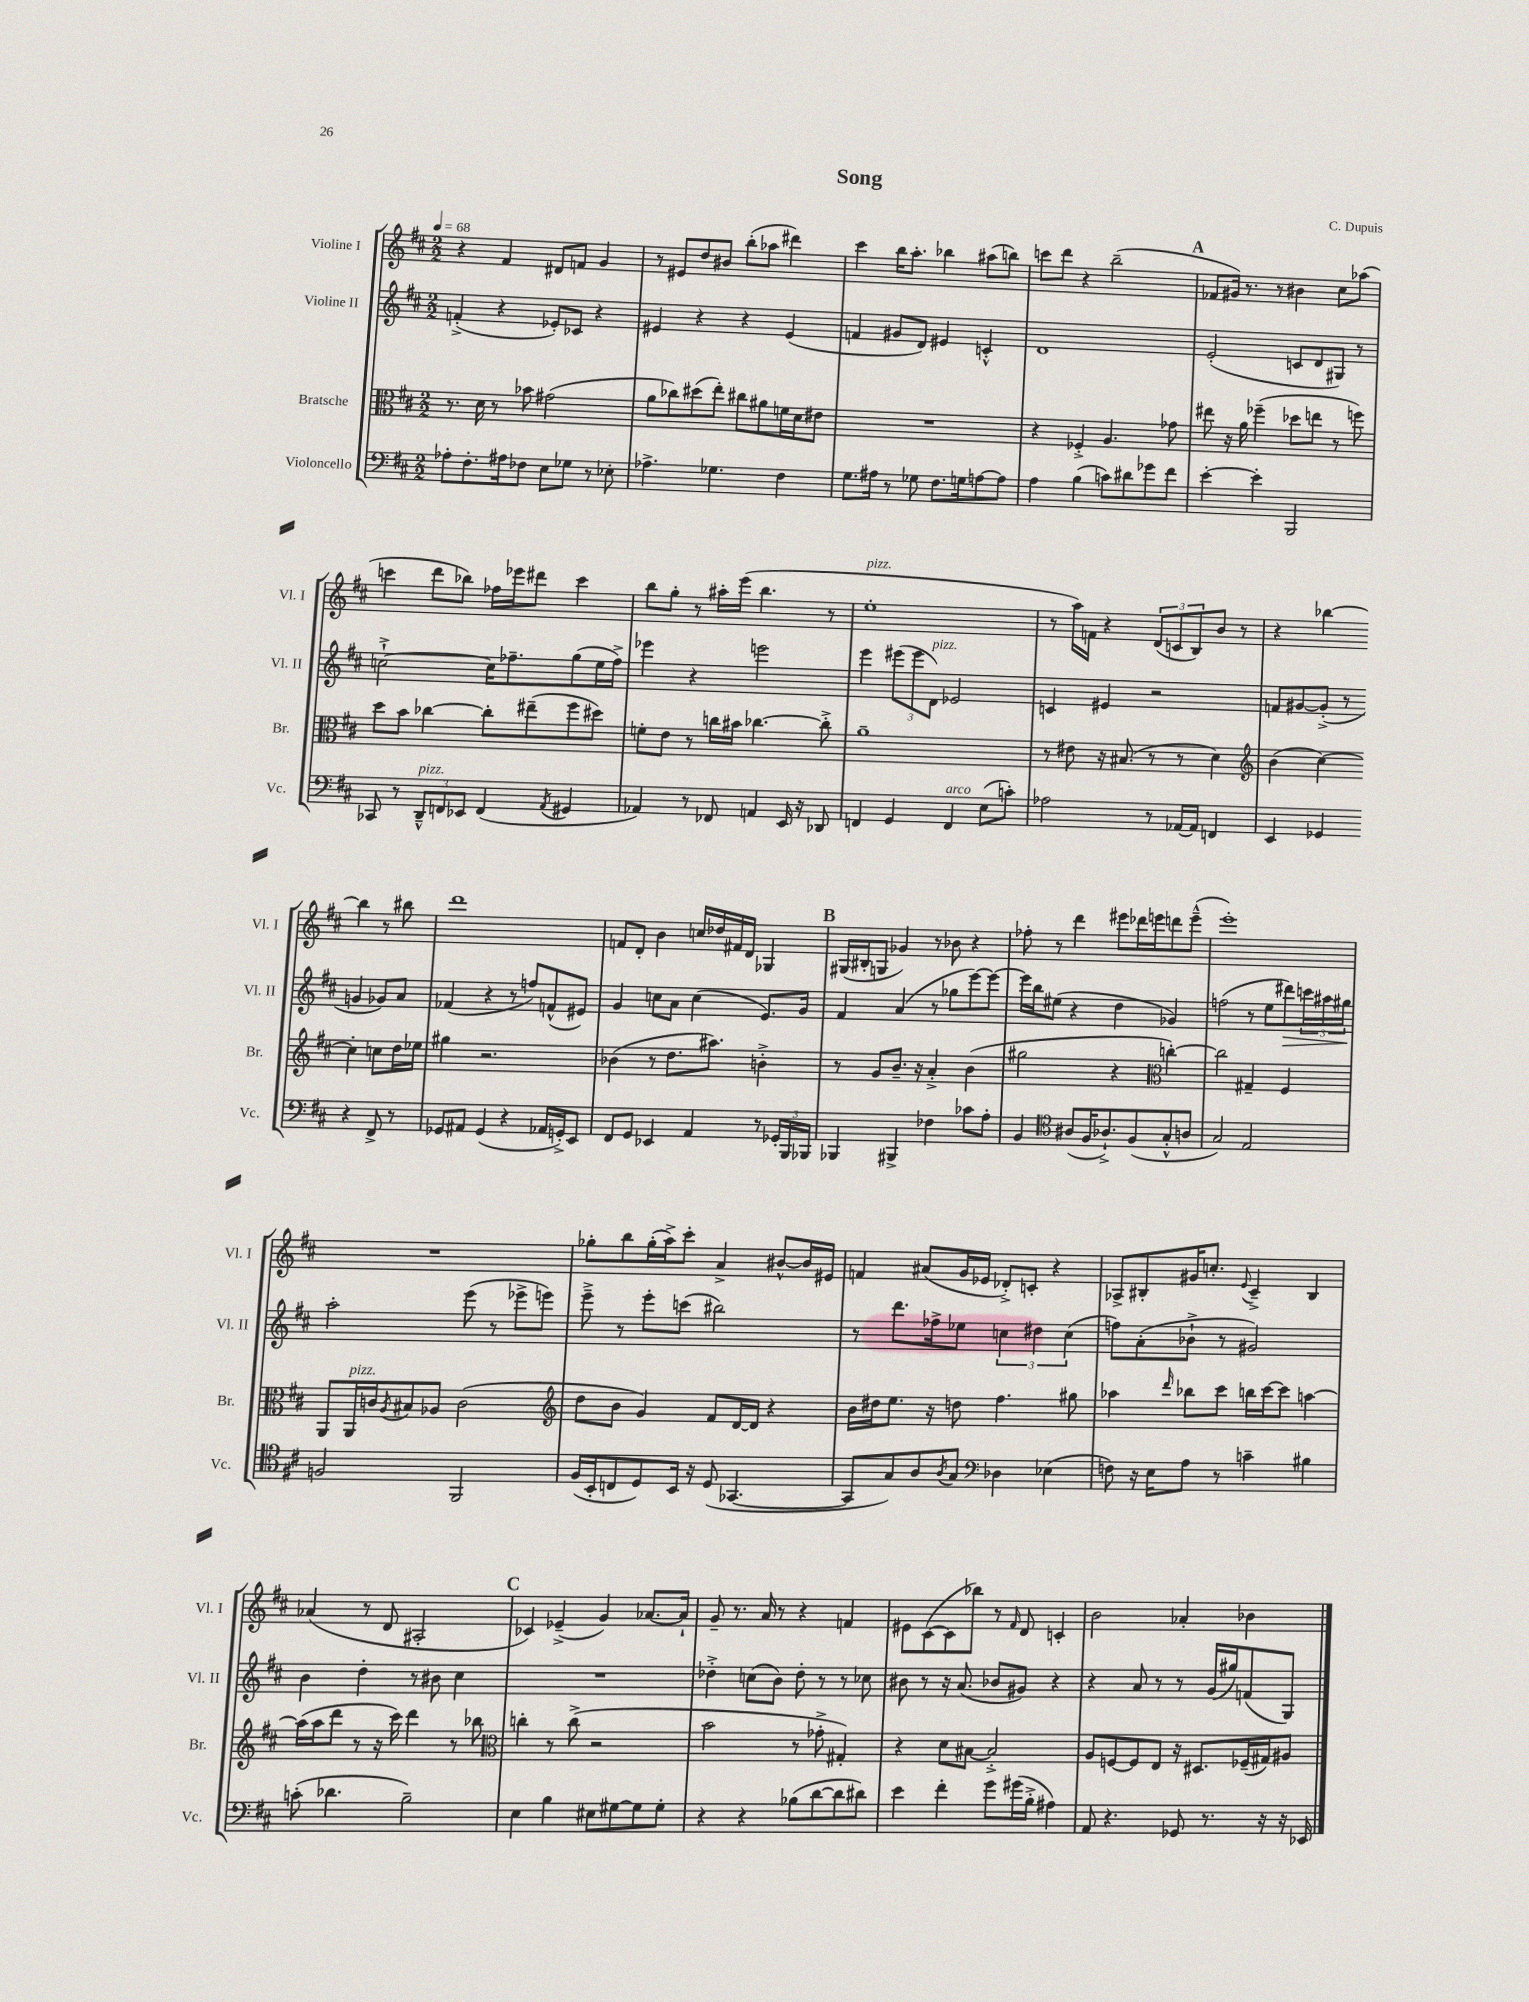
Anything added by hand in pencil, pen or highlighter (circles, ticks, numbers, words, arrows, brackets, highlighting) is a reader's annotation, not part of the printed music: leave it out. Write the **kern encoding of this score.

**kern	**kern	**kern	**dynam	**kern
*part4	*part3	*part2	*part2	*part1
*staff4	*staff3	*staff2	*staff2	*staff1
*I"Violoncello	*I"Bratsche	*I"Violine II	*	*I"Violine I
*I'Vc.	*I'Br.	*I'Vl. II	*	*I'Vl. I
*clefF4	*clefC3	*clefG2	*	*clefG2
*k[f#c#]	*k[f#c#]	*k[f#c#]	*	*k[f#c#]
*M2/2	*M2/2	*M2/2	*	*M2/2
*MM68	*MM68	*MM68	*	*MM68
=1	=1	=1	=1	=1
8A-X'\L	8.r	(4fn'^/	.	4r
8.F#'\	.	.	.	.
.	16d\	.	.	.
.	8r	4r	.	4f#/
16A#X\k	.	.	.	.
8F-X\J	8b-X\	.	.	.
8E\L	(2g#X\	8e-X'/L)	.	8d#X/L
8G-X\J	.	8c-X/J	.	8fn/J
8r	.	4r	.	4g/
8E-X'\	.	.	.	.
=2	=2	=2	=2	=2
4.A-X^\	8a\L	4e#X/	.	8r
.	8cc-X\)	.	.	8e#X/L
.	(8dd#X\	4r	.	8dd/
4.G-X\	8ee'\J)	.	.	8b#X/J
.	8cc#X\L	4r	.	(8bb'\L
.	8a#X\	.	.	8aa-X\J
4F#\	16fn\L	(4e#/	.	4ddd#X\)
.	16d\J	.	.	.
.	8e#X\J	.	.	.
=3	=3	=3	=3	=3
8.G\L	1r	4fn/	.	4ccc#\
16A#X\Jk	.	.	.	.
8r	.	8g#X/L	.	16bb\KL
.	.	.	.	8.aa'\J
8G-X\	.	8d/J)	.	.
8.F#\L	.	4e#X/	.	4bb-X\
16Gn\k	.	.	.	.
[8An\	.	4cn'^^/	.	(8aa#X\L
8A\J]	.	.	.	8bbn\J)
=4	=4	=4	=4	=4
4A\	4r	1d	.	8cccn\L
.	.	.	.	8ddd\J
(4B\	4F-X'^/	.	.	4r
8cn\L)	4.A/	.	.	(2bb~\
8d#X\	.	.	.	.
8g-X\	.	.	.	.
8f#\J	8g-X\	.	.	.
!!LO:REH:place=s1:t=A
=5	=5	=5	=5	=5
[4e'\	8ee#X\	(2e'/	.	8f-X/L
.	16r	.	.	16g#X/Jk)
.	16a\	.	.	8.r
4e'\]	(4ff-X~\	.	.	.
.	.	.	.	8r
2BBB/	8dd-X\L	8cn/L	.	4b#X\
.	8een\J	8d/	.	.
.	8r	8G#X/J)	.	8cc#\L
.	8ffn\)	8r	.	(8aa-X\J
!!LO:LB:g=z
=6	=6	=6	=6	=6
8CC-X/	8dd\L	[2ccn`^\	.	4cccn\
8r	8b\J	.	.	.
!LO:TX:a:i:t=pizz.	!	!	!	!
12DD~^^/L	[4cc-X\	.	.	8ddd\L
12FFn/	.	.	.	.
.	.	.	.	8bb-X\J)
12EE-X/J	.	.	.	.
(4FF/	8cc-'\L]	16cc\KL]	.	16ff-X\LL
.	.	8.ff-X~\	.	16eee-X\J
.	(8ee#X~\	.	.	8ddd#X\J
8qAA/	.	.	.	.
4GG#X/	8ff#\	(8gg\	.	4ccc\
.	8dd#X\J)	16ee\L	.	.
.	.	16ff-^\JJ)	.	.
=7	=7	=7	=7	=7
4AA-X/)	8fn'\L	4eee-X\	.	8bb\L
.	8e\J	.	.	8gg'\J
8r	8r	4r	.	8r
8FF-X/	16ccn\LL	.	.	16aa#X'\LL
.	16b#X\JJ	.	.	(16eee\JJ
4AAn/	[4.cc-X\	2eeen\	.	4.bb\
16EE/	.	.	.	.
16r	.	.	.	.
8DD-X/	8cc-'^\]	.	.	8r
=8	=8	=8	=8	=8
!	!	!	!	!LO:TX:a:i:t=pizz.
4FFn/	1a~	4eee\	.	1ee'
4GG/	.	(12eee#X\L	.	.
.	.	12eee#\	.	.
!	!	!LO:TX:a:i:t=pizz.	!	!
.	.	12d\J)	.	.
!LO:TX:a:i:t=arco	!	!	!	!
4FF/	.	2e-X/	.	.
(8E\L	.	.	.	.
8cn'\J)	.	.	.	.
=9	=9	=9	=9	=9
2A-X\	8r	4cn/	.	8r
.	8e#X\	.	.	16aa\LL)
.	.	.	.	16fn\JJ
.	16r	4e#X/	.	4r
.	(8.B#X/	.	.	.
8r	8r	2r	.	(12d/L
.	.	.	.	12cn/
[16AA-X/LL	8r	.	.	.
.	.	.	.	12B/)
16AA-/JJ]	.	.	.	.
4FFn/	4d\)	.	.	8b/J
.	.	.	.	8r
=10	=10	=10	=10	=10
*	*clefG2	*	*	*
4EE/	(4b\	8fn/L	.	4r
.	.	[8g#X/	.	.
4GG-X/	[4cc#\)	(8g#'^/J]	.	[4bb-X\
.	.	8r	.	.
4r	4cc#'\]	4gn/	.	4bb-\]
8FF#^/	8ccn\L	8g-X/L)	.	8r
8r	16dd\L	8a/J	.	8bb#X\
.	16ee-X\JJ	.	.	.
!!LO:LB:g=z
=11	=11	=11	=11	=11
8GG-X/L	4gg#X\	(4f-X/	.	1ddd
8AA#X/J	.	.	.	.
(4GG-/	2.r	4r	.	.
4r	.	8r	.	.
.	.	8ffn/L)	.	.
16AA-X/LL	.	(8fn^^/	.	.
16GGn'^/J)	.	.	.	.
8EE/J	.	8e#X/J)	.	.
=12	=12	=12	=12	=12
8FF#/L	(4b-X\	4g/	.	8fn/L
8GG/J	.	.	.	8d'/J
4EE-X/	8r	8ccn\L	.	4b\
.	8.dd\L	8a\J	.	.
4AA/	.	(4cc\	.	16ccn/LL
.	8.aa#X\J)	.	.	16dd-X/
.	.	.	.	16f#X/
.	.	.	.	16d/JJ
8r	4bn'^\	8.e/L)	.	4G-X/
24GG-X'/LL	.	.	.	.
24BBB/	.	.	.	.
.	.	16g/Jk	.	.
24BBB-X/JJ	.	.	.	.
!!LO:REH:place=s1:t=B
=13	=13	=13	=13	=13
4BBB-X/	8r	4f#/	.	(16G#X/LL
.	.	.	.	16B#X'/J
.	8g/L	.	.	8Gn/J
4BBB#X^/	8.b~/J	(4a/	.	4g-X/)
.	16r	.	.	.
4F-X\	4a'^/	8r	.	8r
.	.	8gg-X\L	.	8b-X\
8c-X\L	(4b\	[8eee\)	.	4r
8A'\J	.	8eee\J_	.	.
=14	=14	=14	=14	=14
4BB/	2gg#X\	16eee\LL]	.	8ff-X'\
.	.	16bb\J	.	.
.	.	(8ee#X\J	.	8r
*clefC4	*	*	*	*
(8A#X/L	.	4r	.	4ddd\
16F#/K	.	.	.	.
8.A-X`^/)	.	.	.	.
.	4r	4dd\	.	8eee#X\L
(8F#/	.	.	.	16ddd-X\L
.	.	.	.	16eeen\J
*	*clefC3	*	*	*
8G'^^/	[4ccn'\)	4g-X/)	.	8dddn\
8An/J	.	.	.	(8eee~^^\J
=15	=15	=15	=15	=15
2G/)	2cc\]	(2ffn\	.	1eee')
2E/	4G#X~/	8r	.	.
.	.	8ee\L	.	.
!	!	!	!LO:HP:b	!
.	4F#/	8ddd#X\)	>	.
.	.	24cccn\L	.	.
.	.	24aa#X\	.	.
.	.	24gg#X\JJ	.	.
!!LO:LB:g=z
=16	=16	=16	=16	=16
2Fn/	8AA/L	2aa'\	.	1r
!	!LO:TX:a:i:t=pizz.	!	!	!
.	16AA/L	.	.	.
.	16cn/J	.	.	.
.	8qA/	.	.	.
.	8B#X/	.	.	.
.	8A-X/J	.	.	.
2FF#/	(2c\	(8eee\	]	.
.	.	8r	.	.
.	.	8eee-X^\L	.	.
.	.	8eeen\J)	.	.
=17	=17	=17	=17	=17
*	*clefG2	*	*	*
(16F#/LL	8dd\L	8eee~^\	.	8gg-X'\L
16BB'/J	.	.	.	.
8Cn/	8b\J	8r	.	8bb\
8D/)	4g/)	8eee'\L	.	(16gg-'\L
.	.	.	.	16aa^\J)
16BB/Jk	.	(8cccn\J	.	8ccc#'\J
16r	.	.	.	.
(8D/	8f#/L	2bb#X\)	.	4a^/
[4.GG-X/	[16d/L	.	.	.
.	16d/JJ]	.	.	.
.	4r	.	.	[8b#X^^/L
.	.	.	.	16b#/L]
.	.	.	.	16e#X/JJ
=18	=18	=18	=18	=18
8GG-/L]	16b\LL	8r	.	4fn/
.	16dd#X\J	.	.	.
8G/)	8.ee\J	8.ddd\L	.	.
8A/	.	.	.	(8a#X/L
.	16r	16ff-X^\k	.	.
8qA/	.	.	.	.
8G/J	8ddn\	8ee-X\J	.	16g/L
.	.	.	.	16e-X/JJ
*clefF4	*	*	*	*
4D-X\	4.ff#\	6ccn\	.	8d-X'^/L)
.	.	.	.	8cn'/J
.	.	6dd#X\	.	.
(4E-X\	.	.	.	4r
.	.	(6cc\	.	.
.	8gg#X\	.	.	.
=19	=19	=19	=19	=19
8Fn\)	4aa-X\	8ffn\L)	.	8A-X^/L
16r	.	(8a'\	.	8B#X'/
16E\KL	.	.	.	.
.	16qqddd/	.	.	.
8A\J	8bb-X\L	8b-X`^\J	.	16g#X/K
.	.	.	.	8.ccn'/J
8r	8ccc#\J	8r	.	.
.	.	.	.	8qqe/
4cn~\	16bbn\LL	2g#X/)	.	4c#~^/
.	[16ccc#\J	.	.	.
.	8ccc#\J]	.	.	.
4B#X\	[4aan\	.	.	4B#/
!!LO:LB:g=z
=20	=20	=20	=20	=20
(8cn'\	(16aa\LL]	4b\	.	(4a-X/
.	16aa\J	.	.	.
4.d-X\	8ddd\J	.	.	.
.	8r	4dd'\	.	8r
.	16r	.	.	8d/
.	16ccc#\)	.	.	.
2B~\)	4ddd\	8r	.	2A#X'/
.	.	8b#X\	.	.
.	8r	4cc#\	.	.
.	8bb-X\	.	.	.
!!LO:REH:place=s1:t=C
=21	=21	=21	=21	=21
*	*clefC3	*	*	*
4E\	4ccn'\	1r	.	4c-X/)
4B\	8r	.	.	(4e-X~^/
.	(8cc^\	.	.	.
8E#X\L	2r	.	.	4g/)
[8G#X\	.	.	.	.
8G#\]	.	.	.	[8.a-X/L
8G#'\J	.	.	.	.
.	.	.	.	16a-`/Jk]
=22	=22	=22	=22	=22
4r	2b\	4dd-X'^\	.	8g~/
.	.	.	.	8.r
4r	.	(8ccn\L	.	.
.	.	.	.	16a/
.	.	8b\J)	.	8r
(8B-X\L	8r	8dd-'\	.	4r
[8d\	8g-X'^\	8r	.	.
8d\]	4G#X'/)	8r	.	4fn/
8d#X\J)	.	8cc-X\	.	.
=23	=23	=23	=23	=23
4e\	4r	8b#X\	.	8e#X\L
.	.	8r	.	([8c#\
4f#'\	8d\L	16r	.	8c#\]
.	.	(8.a/	.	.
.	[8B#X\J	.	.	8bb-X\J)
8g\L	2B#'^/]	8b-X/L	.	8r
.	.	.	.	16qqf#/
(16g#X\L	.	8g#X/J)	.	8d/
16B'^\JJ	.	.	.	.
4A#X\)	.	4r	.	4cn'/
=24	=24	=24	=24	=24
8AA/	8A/L	4r	.	2b\
4.r	[8Fn/	.	.	.
.	8F/]	8a/	.	.
.	8E/J	8r	.	.
8GG-X/	16r	8r	.	4a-X'/
.	8.D#X/L	.	.	.
8.r	.	(16g/LL	.	.
.	.	16gg#X/J)	.	.
.	(16F-X~/L	(8fn/	.	4b-X\
16r	16G#X/J)	.	.	.
16r	8A#X/J	8G/J)	.	.
16EE-X/	.	.	.	.
==	==	==	==	==
*-	*-	*-	*-	*-
